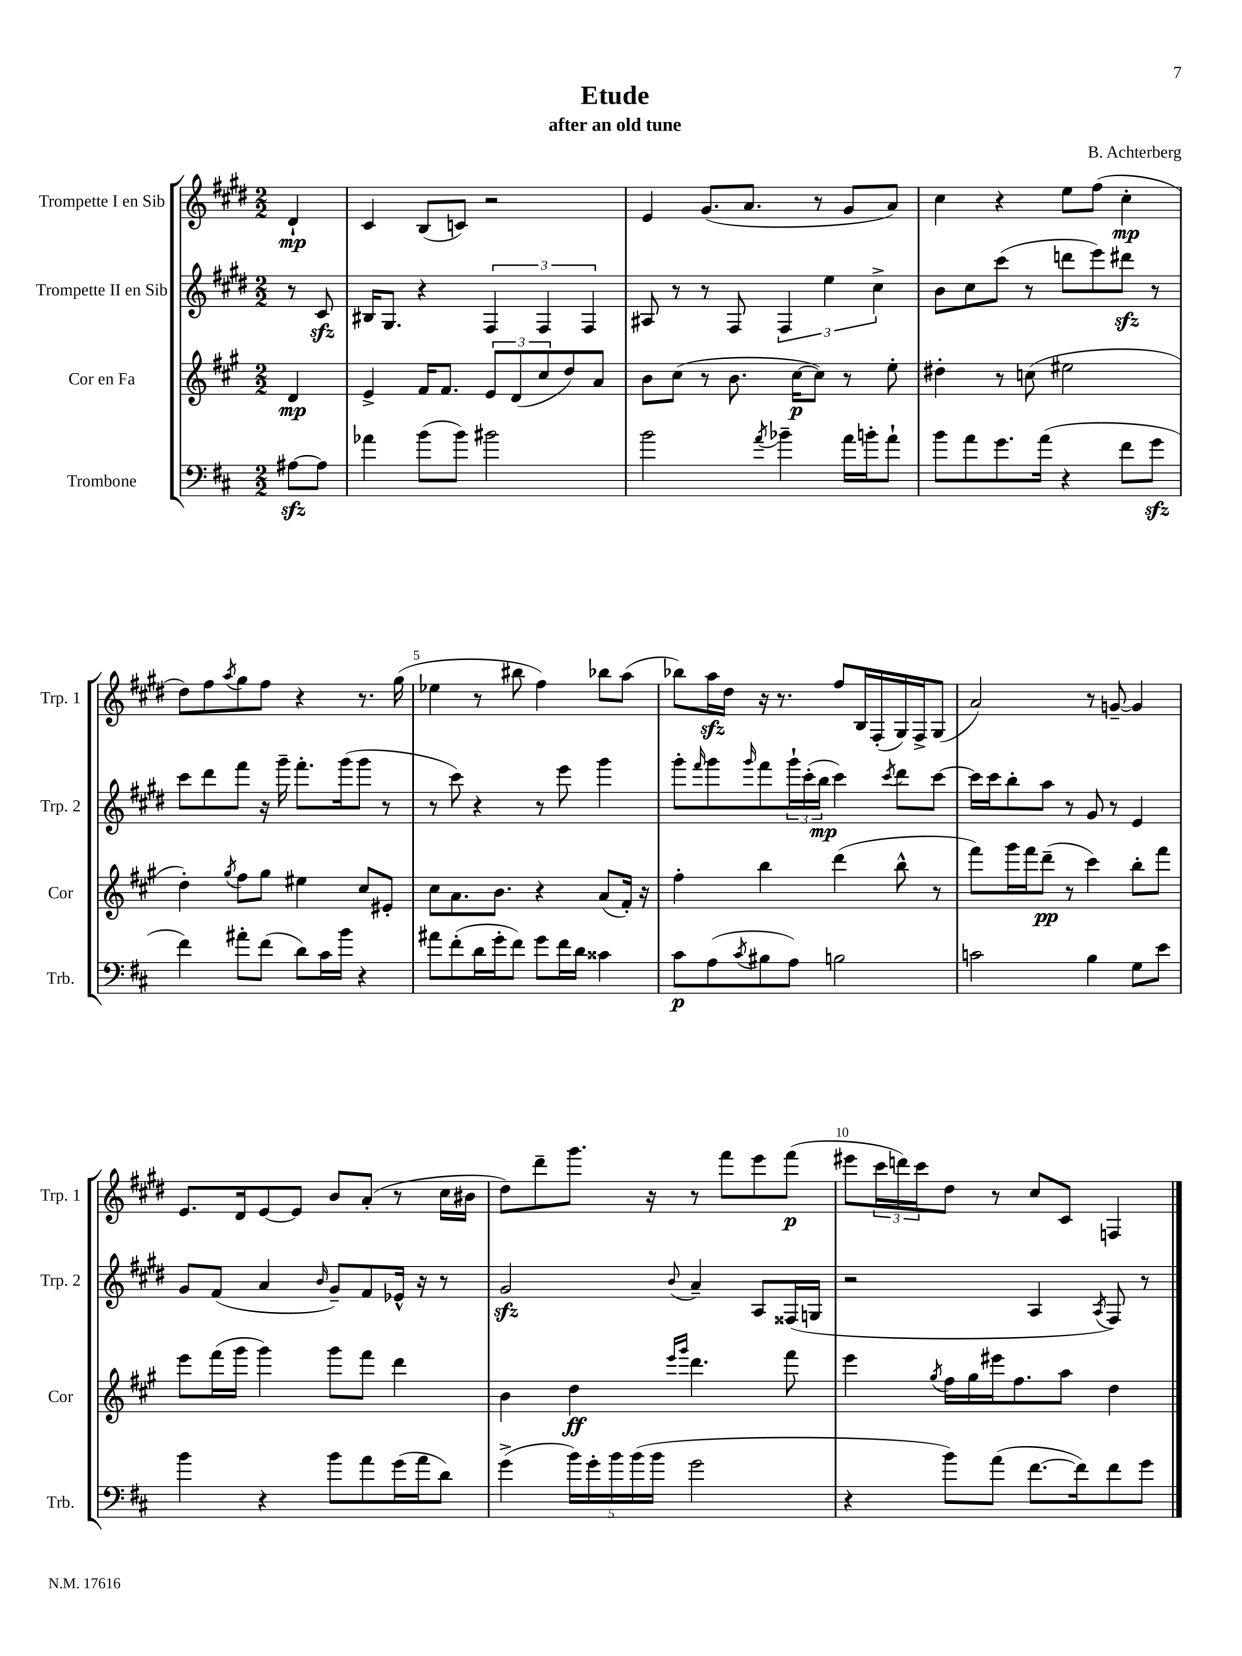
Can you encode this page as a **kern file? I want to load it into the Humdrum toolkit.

**kern	**dynam	**kern	**dynam	**kern	**dynam	**kern	**dynam
*part4	*part4	*part3	*part3	*part2	*part2	*part1	*part1
*staff4	*staff4	*staff3	*staff3	*staff2	*staff2	*staff1	*staff1
*I"Trombone	*	*I"Cor en Fa	*	*I"Trompette II en Sib	*	*I"Trompette I en Sib	*
*I'Trb.	*	*I'Cor	*	*I'Trp. 2	*	*I'Trp. 1	*
*clefF4	*	*clefG2	*	*clefG2	*	*clefG2	*
*k[f#c#]	*	*k[f#c#g#]	*	*k[f#c#g#d#]	*	*k[f#c#g#d#]	*
*M2/2	*	*M2/2	*	*M2/2	*	*M2/2	*
=	=	=	=	=	=	=	=
[8A#Xzz\L	.	4d/	mp	8r	.	4d#`/	mp
8A#\J]	.	.	.	8c#zz/	.	.	.
=1	=1	=1	=1	=1	=1	=1	=1
4a-X\	.	4e^/	.	16B#X/KL	.	4c#/	.
.	.	.	.	8.G#/J	.	.	.
(8b\L	.	16f#/KL	.	4r	.	(8B/L	.
.	.	8.f#/J	.	.	.	.	.
8b\J)	.	.	.	.	.	8cn/J)	.
2b#X\	.	12e/L	.	6F#/	.	2r	.
.	.	(12d/	.	.	.	.	.
.	.	12cc#/	.	6F#/	.	.	.
.	.	8dd/)	.	.	.	.	.
.	.	.	.	6F#/	.	.	.
.	.	8a/J	.	.	.	.	.
=2	=2	=2	=2	=2	=2	=2	=2
2b\	.	8b\L	.	8A#X/	.	4e/	.
.	.	(8cc#\J	.	8r	.	.	.
.	.	8r	.	8r	.	(8.g#/L	.
.	.	8.b\	.	8F#/	.	.	.
.	.	.	.	.	.	8.a/J	.
8qa/	.	.	.	.	.	.	.
4b-X~\	.	.	.	6F#/	.	.	.
.	.	[16cc#\KL	p	.	.	.	.
.	.	8cc#\J])	.	.	.	8r	.
.	.	.	.	6ee\	.	.	.
16a\LL	.	8r	.	.	.	8g#/L	.
16bn'\J	.	.	.	.	.	.	.
.	.	.	.	6cc#^\	.	.	.
8a`\J	.	8ee'\	.	.	.	8a/J)	.
=3	=3	=3	=3	=3	=3	=3	=3
8b\L	.	4dd#X'\	.	8b\L	.	4cc#\	.
8a\	.	.	.	8cc#\	.	.	.
8.g\	.	8r	.	(8ccc#\J	.	4r	.
.	.	(8ccn\	.	8r	.	.	.
(16a\Jk	.	.	.	.	.	.	.
4r	.	2ee#X\	.	8dddn\L	.	8ee\L	.
.	.	.	.	8eee\)	.	(8ff#\J	.
8f#\L	.	.	.	8ddd#Xzz\J	.	4cc#'\	mp
8gzz\J	.	.	.	8r	.	.	.
!!LO:LB:g=z
=4	=4	=4	=4	=4	=4	=4	=4
4f#\)	.	4dd'\)	.	8ccc#\L	.	8dd#\L)	.
.	.	.	.	8ddd#\	.	8ff#\	.
.	.	8qgg#/	.	.	.	8qaa/	.
8a#X'\L	.	8ff#\L	.	8fff#\J	.	8gg#\	.
(8f#\J	.	8gg#\J	.	16r	.	8ff#\J	.
.	.	.	.	16ggg#~\	.	.	.
8d\L)	.	4ee#X\	.	8.fff#'\L	.	4r	.
16c#\L	.	.	.	.	.	.	.
16b\JJ	.	.	.	(16ggg#\k	.	.	.
4r	.	8cc#/L	.	8ggg#\J	.	8.r	.
.	.	8e#X'/J	.	8r	.	.	.
.	.	.	.	.	.	(16gg#\	.
=5	=5	=5	=5	=5	=5	=5	=5
8a#X\L	.	8cc#\L	.	8r	.	4ee-X\	.
(8f#'\	.	8.a\	.	8ccc#\)	.	.	.
16d\L	.	.	.	4r	.	8r	.
16g'\J	.	8.b\J	.	.	.	.	.
8f#\J)	.	.	.	.	.	8bb#X\	.
8g\L	.	4r	.	8r	.	4ff#\)	.
16f#\L	.	.	.	8eee\	.	.	.
16d\JJ	.	.	.	.	.	.	.
4c##X\	.	(8a/L	.	4ggg#\	.	8bb-X\L	.
.	.	16f#'/Jk)	.	.	.	(8aa\J	.
.	.	16r	.	.	.	.	.
=6	=6	=6	=6	=6	=6	=6	=6
8c#\L	p	4ff#'\	.	8ggg#'\L	.	8bb-X\L)	.
.	.	.	.	16qqfff#/	.	.	.
(8A\	.	.	.	8ggg#\	.	16aazz\L	.
.	.	.	.	.	.	16dd#\JJ	.
8qc#/	.	.	.	16qqggg#/	.	.	.
8B#X\	.	4bb\	.	8fff#\	.	16r	.
.	.	.	.	.	.	8.r	.
8A\J)	.	.	.	24ggg#`\L	.	.	.
.	.	.	.	(24ccc#'\	.	.	.
.	.	.	.	24bb\JJ	mp	.	.
2Bn\	.	(4ddd\	.	4ccc#\)	.	8ff#/L	.
.	.	.	.	.	.	16B/L	.
.	.	.	.	.	.	(16F#'/	.
.	.	.	.	8qccc#/	.	.	.
.	.	8bb^^\	.	8ddd#\L	.	16G#/)	.
.	.	.	.	.	.	16F#^/J	.
.	.	8r	.	[8ccc#\J	.	(8G#/J	.
=7	=7	=7	=7	=7	=7	=7	=7
2cn\	.	8fff#\L)	.	16ccc#\LL]	.	2a/)	.
.	.	.	.	16ccc#\J	.	.	.
.	.	16ggg#\L	.	8bb'\	.	.	.
.	.	16fff#\J	.	.	.	.	.
.	.	(8ddd~\J	pp	8aa\J	.	.	.
.	.	8r	.	8r	.	.	.
4B\	.	4ccc#\)	.	8g#/	.	8r	.
.	.	.	.	8r	.	[8gn~/	.
8G\L	.	8bb'\L	.	4e/	.	4g/]	.
8e\J	.	8fff#\J	.	.	.	.	.
!!LO:LB:g=z
=8	=8	=8	=8	=8	=8	=8	=8
4b\	.	8eee\L	.	8g#/L	.	8.e/L	.
.	.	(16fff#\L	.	(8f#/J	.	.	.
.	.	16ggg#\JJ	.	.	.	16d#/k	.
4r	.	4ggg#\)	.	4a/	.	[8e/	.
.	.	.	.	.	.	8e/J]	.
.	.	.	.	16qqb/	.	.	.
8b\L	.	8ggg#\L	.	8g#~/L)	.	8b/L	.
8a\	.	8fff#\J	.	8f#/	.	(8a'/J	.
(16g\L	.	4ddd\	.	16e-X^^/Jk	.	8r	.
16a\J	.	.	.	16r	.	.	.
8d\J)	.	.	.	8r	.	16cc#\LL	.
.	.	.	.	.	.	16b#X\JJ	.
=9	=9	=9	=9	=9	=9	=9	=9
(4g^\	.	4b\	.	2g#zz/	.	8dd#\L)	.
.	.	.	.	.	.	8ddd#~\	.
20b\LL)	.	4dd\	ff	.	.	8.ggg#\J	.
20g'\	.	.	.	.	.	.	.
20b\	.	.	.	.	.	.	.
(20b\	.	.	.	.	.	.	.
.	.	.	.	.	.	16r	.
20b\JJ	.	.	.	.	.	.	.
.	.	16qqeee/LL	.	.	.	.	.
.	.	16qqggg#/JJ	.	8qqb/	.	.	.
2g\	.	4.ddd\	.	4a~/	.	8r	.
.	.	.	.	.	.	8fff#\L	.
.	.	.	.	8A/L	.	8eee\	.
.	.	8fff#\	.	(16F##X/L	.	(8fff#\J	p
.	.	.	.	16Gn/JJ	.	.	.
=10	=10	=10	=10	=10	=10	=10	=10
4r	.	4eee\	.	2r	.	8eee#X\L	.
.	.	.	.	.	.	24ccc#\L	.
.	.	.	.	.	.	24dddn\)	.
.	.	.	.	.	.	24ccc#\J	.
.	.	8qgg#/	.	.	.	.	.
8b\L)	.	16ff#\LL	.	.	.	8dd#\J	.
.	.	16gg#\	.	.	.	.	.
(8a\J	.	16eee#X\J	.	.	.	8r	.
.	.	8.ff#\	.	.	.	.	.
[8.f#\L	.	.	.	4A/	.	8cc#/L	.
.	.	8aa\J	.	.	.	8c#/J	.
16f#\k])	.	.	.	.	.	.	.
.	.	.	.	8qA/	.	.	.
8f#\	.	4dd\	.	8F#/)	.	4Fn/	.
8g\J	.	.	.	8r	.	.	.
==	==	==	==	==	==	==	==
*-	*-	*-	*-	*-	*-	*-	*-
